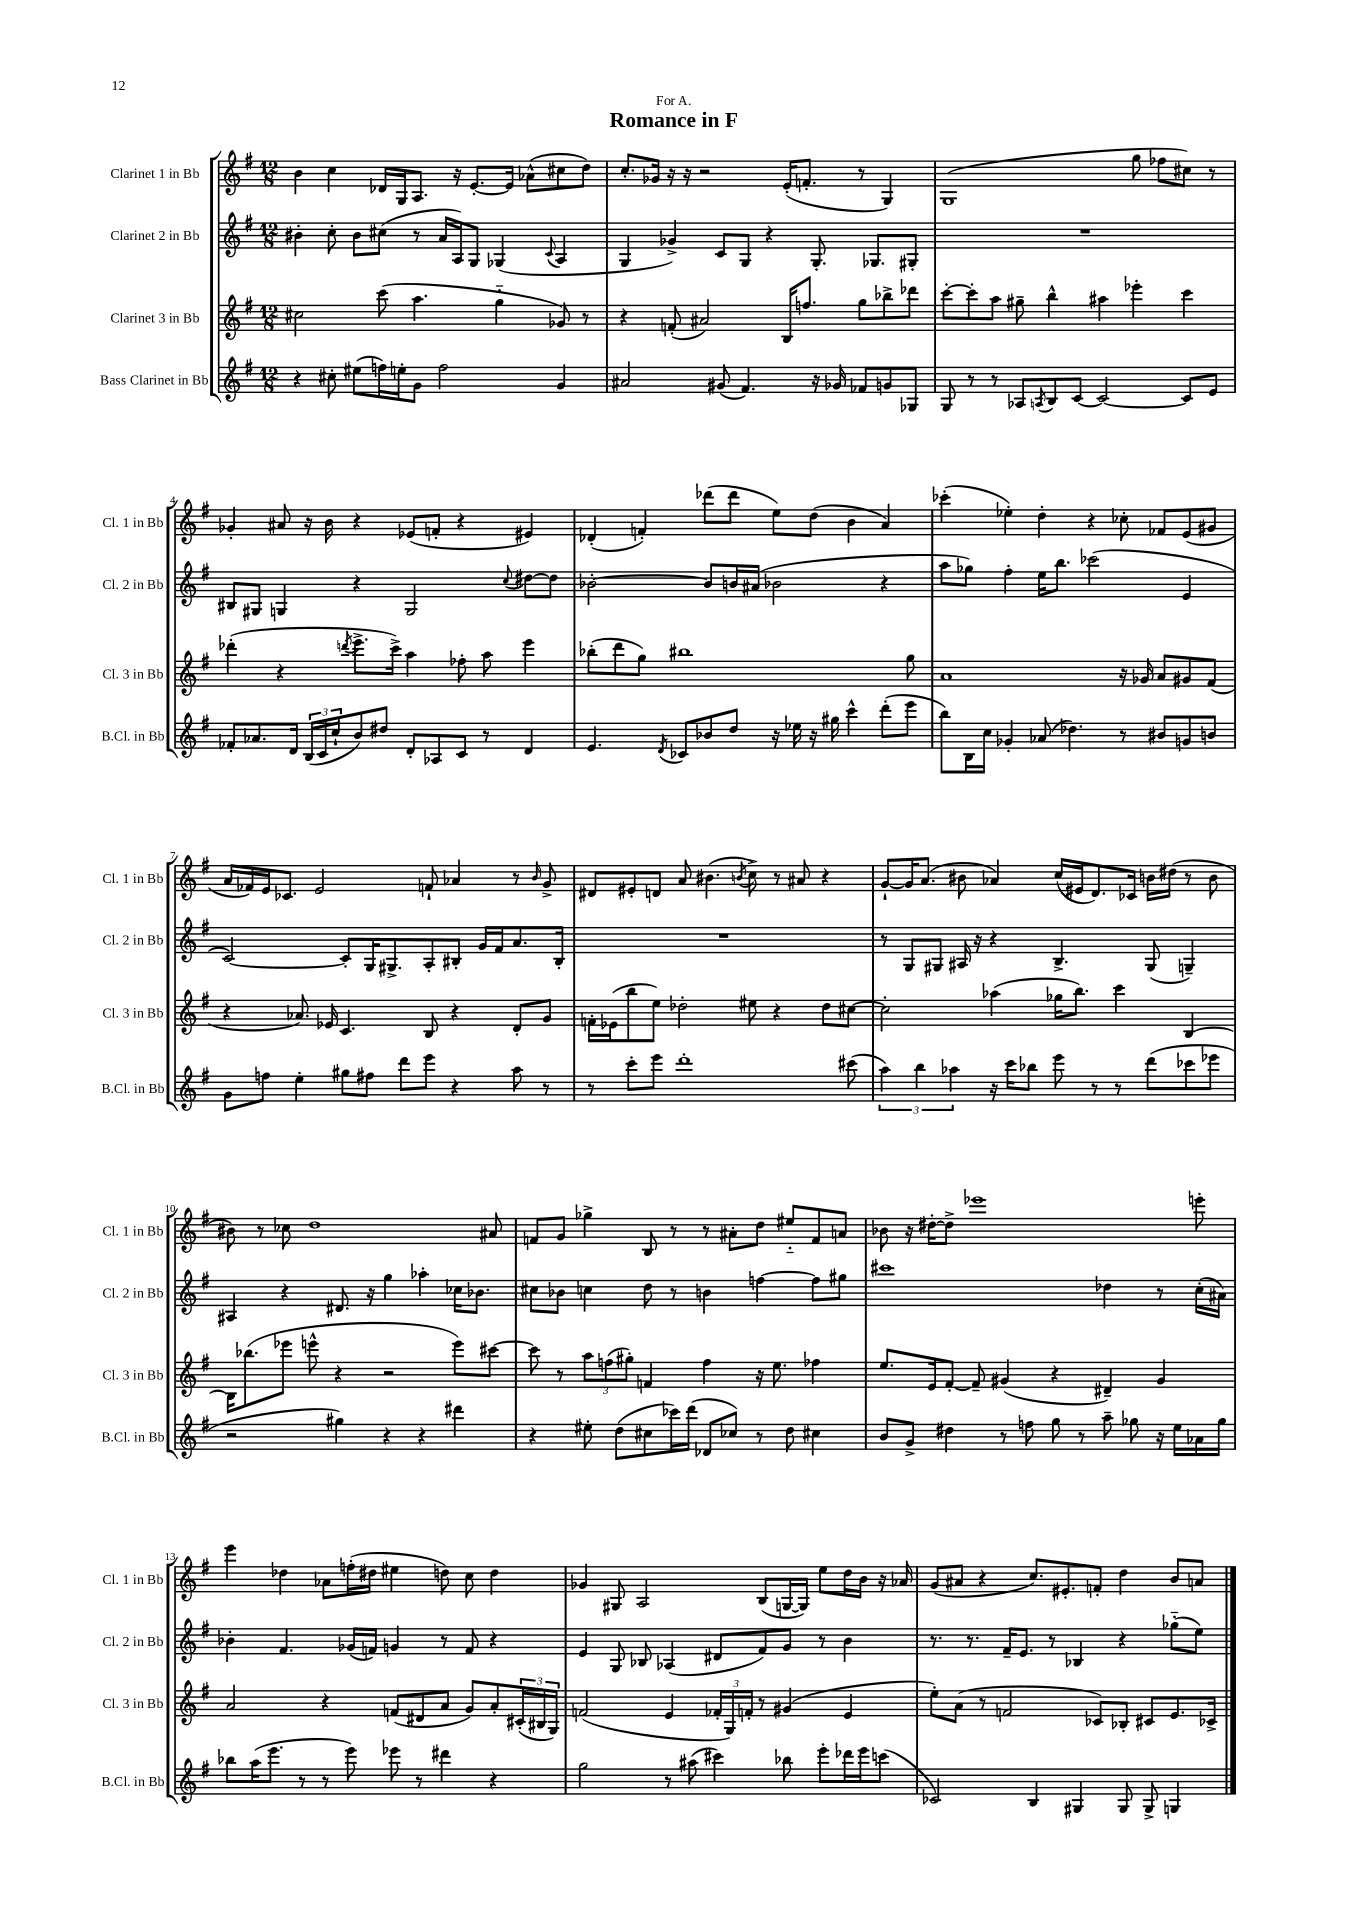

**kern	**kern	**kern	**kern
*part4	*part3	*part2	*part1
*staff4	*staff3	*staff2	*staff1
*I"Bass Clarinet in Bb	*I"Clarinet 3 in Bb	*I"Clarinet 2 in Bb	*I"Clarinet 1 in Bb
*I'B.Cl. in Bb	*I'Cl. 3 in Bb	*I'Cl. 2 in Bb	*I'Cl. 1 in Bb
*clefG2	*clefG2	*clefG2	*clefG2
*k[f#]	*k[f#]	*k[f#]	*k[f#]
*M12/8	*M12/8	*M12/8	*M12/8
=1	=1	=1	=1
4r	2cc#X\	4b#X'\	4b\
8cc#X'\	.	8cc'\	4cc\
(8ee#X\L	.	8b#\L	.
16ffn\L)	(8ccc\	(8cc#X\J	16d-X/LL
16een'\J	.	.	16G/J
8g\J	4.aa\	8r	8.A/J
2ff\	.	16a/LL	.
.	.	16A/J)	16r
.	.	8G/J	[8.e'/L
.	4gg\	(4G-X/	.
.	.	.	16e/Jk]
.	.	.	(8a-X^^\L
.	.	8qqc/	.
4g/	8g-X/)	4A/	8cc#X\
.	8r	.	8dd\J)
=2	=2	=2	=2
2a#X/	4r	4G/	8.cc'/L
.	.	.	16g-X/Jk
.	(8fn'/	4g-X^/)	16r
.	.	.	16r
.	2a#X/)	.	2r
(8g#X/	.	8c/L	.
4.f#/)	.	8G/J	.
.	.	4r	.
.	16B/KL	.	(16e'/KL
.	8.ffn/J	.	8.fn'/J
16r	.	8.G'/	.
16g-X/	.	.	.
8f-X/L	8gg\L	.	8r
.	.	8.G-X/L	.
8gn/	8bb-X^\	.	4G/)
8G-X/J	8ddd-X\J	8G#X'/J	.
=3	=3	=3	=3
8G/	[8ccc'\L	1.r	(1G
8r	8ccc'\]	.	.
8r	8aa\J	.	.
8A-X/L	8gg#X~\	.	.
8qAn/	.	.	.
8B/	4bb^^\	.	.
[8c/J	.	.	.
2c/_	4aa#X\	.	.
.	4eee-X'\	.	8gg\
.	.	.	8ff-X\L
8c/L]	4ccc\	.	8cc#X\J)
8e/J	.	.	8r
!!LO:LB:g=z
=4	=4	=4	=4
8f-X'/L	(4ddd-X'\	8B#X/L	4g-X'/
8.a-X/	.	8G#X/J	.
.	4r	4Gn/	8a#X/
16d/Jk	.	.	.
(24B/LL	.	.	16r
24c/	.	.	.
.	.	.	16b\
24cc`/J	.	.	.
.	8qdddn/	.	.
8b/)	8.eee^\L	4r	4r
8dd#X/J	.	.	.
.	16ccc^\Jk)	.	.
8d'/L	4aa\	2G/	(8e-X/L
8A-X/	.	.	8fn'/J
8c/J	8ff-X'\	.	4r
8r	8aa\	.	.
.	.	8qqcc/	.
4d/	4eee\	[8dd#X\L	4e#X/)
.	.	8dd#\J]	.
=5	=5	=5	=5
4.e/	(8bb-X'\L	[2b-X'\	(4d-X'/
.	8ddd\	.	.
.	8gg\J)	.	4fn'/)
8qd/	.	.	.
8c-X/L	1bb#X	.	.
8b-X/	.	8b-/L]	(8ddd-X\L
8dd/J	.	16bn/L	8ddd-\J
.	.	(16a#X/JJ	.
16r	.	2b-X\	8ee\L)
16ee-X\	.	.	.
16r	.	.	(8dd\J
16gg#X\	.	.	.
4ccc^^\	.	.	4b\
(8ddd'\L	.	4r	4a/)
8eee\J	8gg\	.	.
=6	=6	=6	=6
8bb\L)	1a	8aa\L	(4ccc-X'\
16B\L	.	8gg-X\J)	.
16cc\JJ	.	.	.
4g-X'/	.	4ff#'\	4ee-X'\)
(8a-X/	.	16ee\KL	4dd'\
.	.	8.bb\J	.
4.dd-X\)	.	.	.
.	.	(2ccc-X\	4r
8r	16r	.	8cc-X'\
.	16g-X/	.	.
8b#X/L	8a/L	.	8f-X/L
8gn/	8g#X/	4e/	(8e/
8bn/J	(8f#/J	.	8g#X/J
!!LO:LB:g=z
=7	=7	=7	=7
8g\L	4r	[2c/)	16a/LL
.	.	.	16f-X/)
8ffn\J	.	.	16e/J
.	.	.	8.c-X/J
4ee'\	8.a-X/)	.	.
.	.	.	2e/
.	16e-X/	.	.
8gg#X\L	4.c/	8c'/L]	.
8ff#X\J	.	16G/K	.
.	.	8.G#X^/	.
8ddd\L	.	.	.
8eee\J	8B/	8A'/	8fn`/
4r	4r	8B#X'/J	4a-X/
.	.	16g/LL	.
.	.	16f#/J	.
8aa\	8d'/L	8.a/	8r
.	.	.	16qqb/
8r	8g/J	.	8g^/
.	.	16B#'/Jk	.
=8	=8	=8	=8
8r	16fn'\LL	1.r	8d#X/L
.	(16e-X\J	.	.
8ccc'\L	8bb\	.	8e#X'/
8eee\J	8ee\J)	.	8dn/J
1ddd'	2dd-X'\	.	8a/
.	.	.	(4.b#X\
.	.	.	8qbn/
.	8ee#X\	.	8cc^\)
.	4r	.	8r
.	.	.	8a#X/
.	8dd-\L	.	4r
(8ccc#X\	[8cc#X\J	.	.
=9	=9	=9	=9
6aa\)	2cc#'\]	8r	[8g`/L
.	.	8G/L	16g/K]
6bb\	.	.	.
.	.	.	(8.a/J
.	.	8G#X/J	.
6aa-X\	.	.	.
.	.	16A#X/	8b#X\
.	.	16r	.
16r	(4aa-X\	4r	4a-X/)
16ccc\KL	.	.	.
8bb-X\J	.	.	.
8eee\	16gg-X\KL	4.B^/	(16cc/LL
.	8.bb\J)	.	16e#X/J
8r	.	.	8.d/)
8r	4ccc\	.	.
.	.	.	16c-X/Jk
(8ddd\L	.	(8G#/	16bn\LL
.	.	.	(16dd#X\JJ
8ccc-X\	[4B/	4Gn~/)	8r
8eee-X\J	.	.	8b\
!!LO:LB:g=z
=10	=10	=10	=10
2r	16B\KL]	4A#X/	8b#X\)
.	(8.bb-X\	.	.
.	.	.	8r
.	8eee-X\J	4r	8cc-X\
.	8eeen^^\	.	1dd
4gg#X\)	4r	8.d#X/	.
.	.	16r	.
4r	2r	4gg\	.
4r	.	4aa-X'\	.
4ddd#X\	8eee\L)	16cc-X\KL	.
.	.	8.b-X\J	.
.	[8ccc#X\J	.	8a#X/
=11	=11	=11	=11
4r	8ccc#\]	8cc#X\L	8fn/L
.	8r	8b-X\J	8g/J
8ee#X'\	12aa\L	4ccn\	4gg-X^\
.	(12ffn\	.	.
(8dd\L	.	.	.
.	12gg#X'\J)	.	.
8cc#X\	4fn/	8dd\	8B/
16ccc-X\L)	.	8r	8r
(16ddd\JJ	.	.	.
8d-X/L	4ff\	4bn\	8r
8cc-X/J)	.	.	8a#X'\L
8r	16r	[4ffn\	8dd\J
.	8.ee\	.	.
8dd\	.	.	8ee#X/L
4cc#X\	4ff-X\	8ff\L]	8f/
.	.	8gg#X\J	8an/J
=12	=12	=12	=12
8b/L	8.ee/L	1ccc#X	8b-X\
8g^/J	.	.	16r
.	16e/k	.	[16dd#X'\KL
4dd#X\	[8f#'/J	.	8dd#^\J]
.	8f#~/]	.	1eee-X
8r	(4g#X/	.	.
8ffn\	.	.	.
8gg\	4r	.	.
8r	.	.	.
8aa~\	4d#X~/)	4dd-X\	.
8gg-X\	.	.	.
16r	4g#/	8r	.
16ee\LL	.	.	.
16a-X\	.	(16cc'\LL	8eeen'\
16gg-\JJ	.	16a#X\JJ)	.
!!LO:LB:g=z
=13	=13	=13	=13
8bb-X\L	2a/	4b-X'\	4eee\
(16aa\K	.	.	.
8.eee\J	.	.	.
.	.	4.f#/	4dd-X\
8r	.	.	.
8r	4r	.	8a-X\L
8eee\)	.	(16g-X/LL	(16ffn'\L
.	.	16fn/JJ)	16dd#X\JJ
8eee-X\	(8fn/L	4gn/	4ee#X\
8r	8d#X/	.	.
4ddd#X\	8a/J	8r	8ddn\)
.	8g/L)	8f/	8cc\
4r	8a'/	4r	4dd\
.	(24c#X'/L	.	.
.	24B#X/	.	.
.	24G/JJ)	.	.
=14	=14	=14	=14
2gg\	(2fn/	4e/	4g-X/
.	.	8G/	8G#X/
.	.	8B-X/	2A/
8r	4e/	(4A-X/	.
(8aa#X\	.	.	.
4ccc#X\)	24f-X'/LL	8d#X/L	.
.	24G/)	.	.
.	24fn'/JJ	.	.
.	8r	8f#/)	(8B/L
8bb-X\	(4g#X/	8g/J	[16Gn/L
.	.	.	16G/JJ])
8eee'\L	.	8r	8ee\L
16ddd-X\L	4e/	4b\	16dd\L
16eee\J	.	.	16b\JJ
(8cccn\J	.	.	16r
.	.	.	16a-X/
=15	=15	=15	=15
2c-X/)	8ee'\L)	8.r	(8g/L
.	(8a\J	.	8a#X/J
.	.	8.r	.
.	8r	.	4r
.	2fn/	16f#~/KL	.
.	.	8.e/J	.
4B/	.	.	8.cc/L)
.	.	8r	.
.	.	.	8.e#X'/
4G#X/	.	4B-X/	.
.	8c-X/L)	.	8fn'/J
8G#/	8B-X'/J	4r	4dd\
8G#^/	8c#X/L	.	.
4Gn/	8.e/	(8gg-X\L	8b/L
.	.	8ee\J)	8an/J
.	16c-X^/Jk	.	.
==	==	==	==
*-	*-	*-	*-
